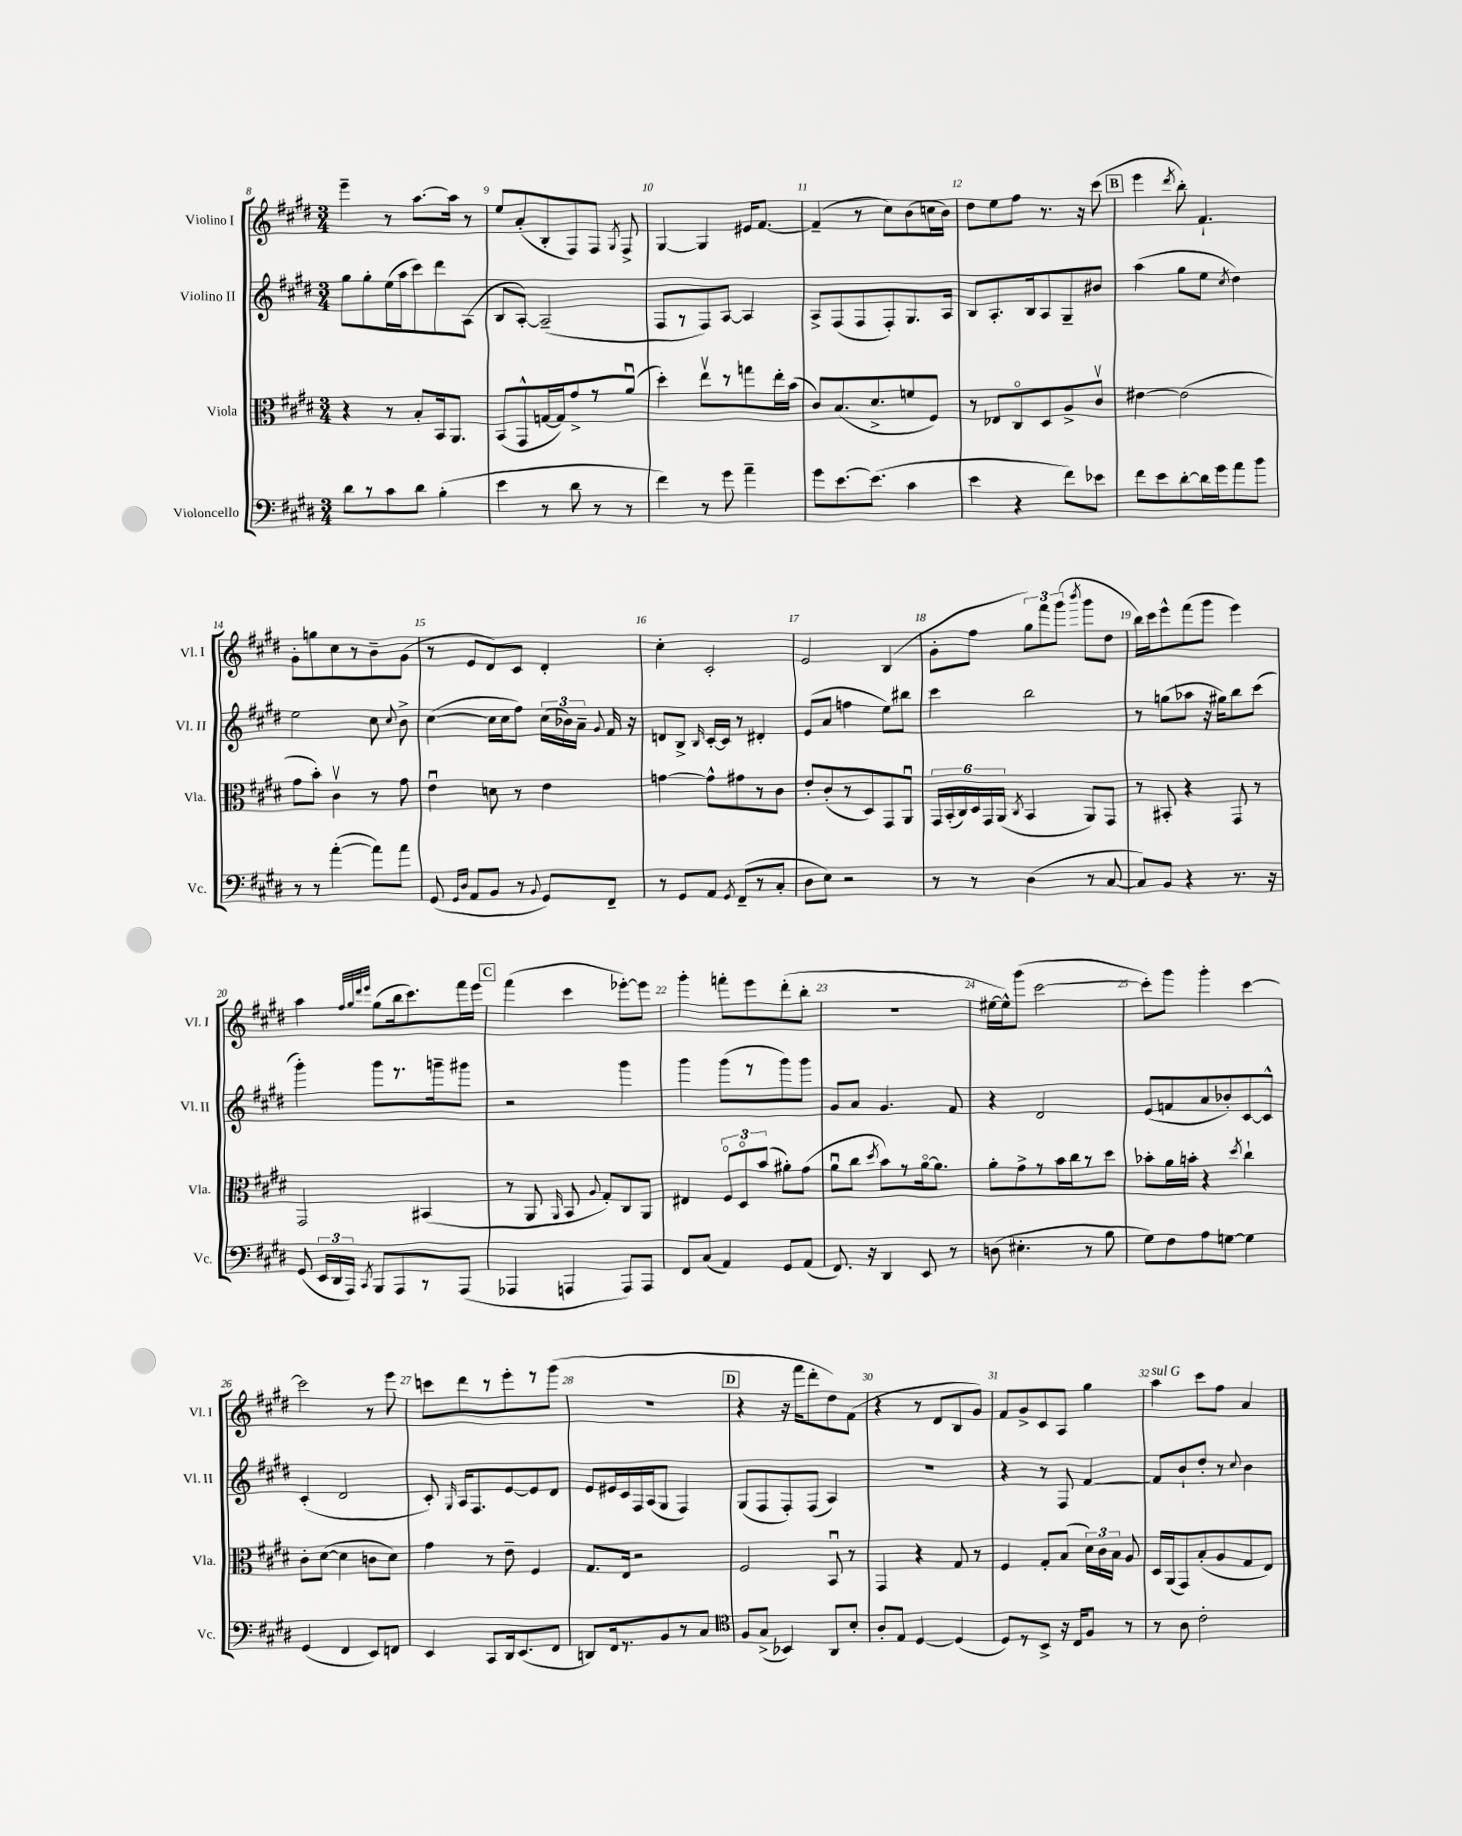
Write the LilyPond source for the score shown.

<<
\new StaffGroup <<
\new Staff = "s0" \with { instrumentName = "Violino I" shortInstrumentName = "Vl. I" } {
    \clef treble \key e \major \numericTimeSignature \time 3/4
    \autoBeamOff e'''4-- r8 a''8.[~ a''16] r8 |
    e''8[ a'8-.( b8-. fis8) fis8] \acciaccatura { gis8 } fis8-> |
    gis4~ gis4 eis'16[ fis'8.]~ |
    fis'4--( r8 cis''8[) b'8( c''16 b'16]) |
    dis''8[ e''8 fis''8] r8. r16 cis'''8( |
    \mark \markup { \box "B" } e'''4 \acciaccatura { dis'''8 } b''8-.) fis'4.-! |
    gis'8[-. g''8 cis''8 r8 b'8-- gis'8]( |
    r8 e'8[ dis'8) cis'8] dis'4-. |
    cis''4-. cis'2-. |
    e'2 b4( |
    gis'8[-. fis''8] \tuplet 3/2 { gis''8[) fis'''8 gis'''8]( } \acciaccatura { b'''8 } gis'''8[ dis''8] |
    b''16[) cis'''16 e'''8-^ fis'''8( gis'''8] e'''4) |
    a''4 \grace { fis''32[ gis''32 dis'''32 e'''32] } gis''8[( b''16 cis'''8.) fis'''16 e'''16] |
    \mark \markup { \box "C" } fis'''4( cis'''4 ees'''8[~-.) ees'''8] |
    gis'''4-. f'''8[-. e'''8 dis'''8-.( b''8]-. |
    R2. |
    eis''16[~ eis''16-^) gis'''8]( cis'''2~ |
    cis'''8[-.) gis'''8] gis'''4-. cis'''4~ |
    cis'''2 r8 e'''8 |
    c'''8[ dis'''8 r8 e'''8-. r8 gis'''8]( |
    R2. |
    \mark \markup { \box "D" } r4 r16 fis'''16[ dis'''8-. dis''8) fis'8]( |
    r4 r8 dis'8[ b8 gis'8]) |
    fis'8[ gis'8-> cis'8 a8] gis''4 |
    a''4^\markup { \italic "sul G" } cis'''8[ fis''8] a'4 \bar "|." |
}
\new Staff = "s1" \with { instrumentName = "Violino II" shortInstrumentName = "Vl. II" } {
    \clef treble \key e \major \numericTimeSignature \time 3/4
    \autoBeamOff gis''8[ gis''8-. e''16( a''16 cis'''8) dis'''8 a8]( |
    b8[ a8]~-.) a2--( |
    fis8[ r8 fis8) a8]~ a4 |
    a8[-> fis8( fis8 fis8-.) gis8. a16] |
    b8[ a8.-. b16 a8 gis8-- bis'8] |
    \mark \markup { \box "B" } a''4( gis''8[ e''8] \acciaccatura { cis''8 } dis''4) |
    e''2 cis''8 \appoggiatura { cis''8 } b'8-> |
    cis''4~( cis''16[ cis''16 fis''8]) \tuplet 3/2 { cis''16[( bes'16) a'16]-- } \appoggiatura { gis'8 } fis'16 r16 |
    d'8[ b8]-> \grace { b16 } cis'16[~-. cis'16] r8 dis'4-. |
    e'8[( a'8] f''4 e''8[) bis''8] |
    cis'''4 b''2 |
    r8 g''8[( aes''8] r16 gis''16[) b''8 cis'''8]( |
    gis'''4-.) gis'''8[ r8. g'''16-- gis'''8] |
    \mark \markup { \box "C" } r2 gis'''4 |
    gis'''4 gis'''8[( r8 gis'''8) gis'''8] |
    gis'8[ a'8] gis'4. fis'8 |
    r4 dis'2 |
    e'8[( f'8 a'8 bes'8-.) cis'8~ cis'8]-^ |
    cis'4-.( dis'2 |
    cis'8-.) \grace { gis16 } a16[ fis8. e'8~ e'8 dis'8] |
    e'8[ eis'16 cis'16 fis16 a16( gis8] fis4) |
    \mark \markup { \box "D" } gis8[( fis8 fis8-.) fis8]( a4) |
    R2. |
    r4 r8 fis8 fis'4~ |
    fis'8[ b'8-! dis''8]-. r8 \appoggiatura { cis''8 } b'4 \bar "|." |
}
\new Staff = "s2" \with { instrumentName = "Viola" shortInstrumentName = "Vla." } {
    \clef alto \key e \major \numericTimeSignature \time 3/4
    \autoBeamOff r4 r8 b8[-. b,16 a,8.] |
    b,8[( gis,8-^ g16~ g16) gis'8-> r8 a'8]\downbow( |
    dis''4-.) e''8[\upbow r8 g''8 e''16-. b'16]( |
    cis'8[) b8.( dis'8.-> f'8 fis8]) |
    r8 ees8[ cis8\flageolet dis8 a8-> cis'8]\upbow |
    \mark \markup { \box "B" } eis'4~ eis'2( |
    gis'8[ b'8]-.) cis'4\upbow r8 gis'8 |
    e'4\downbow d'8 r8 e'4 |
    g'4~ g'8[-^ gis'8 r8 cis'8] |
    e'8[-. cis'8-.( r8 dis8) gis,8 a,8]\downbow |
    \tuplet 6/4 { gis,16[ b,16-.( cis16) dis16 gis,16 a,16]( } \acciaccatura { cis8 } b,4 a,8[) gis,8] |
    r8 bis,8-. r4 gis,8 r8 |
    gis,2 bis,4( |
    \mark \markup { \box "C" } r8 a,8 \grace { a,16 } b,8 \appoggiatura { a8 } gis8[-.) cis8 a,8] |
    eis4 \tuplet 3/2 { fis8[\flageolet dis8\flageolet b'8]( } ais'8[-.) gis'8]( |
    a'8[\downbow cis''8] \acciaccatura { dis''8 } b'8[) r8 a'16~\flageolet a'8.] |
    a'8[-. gis'8-> r8 b'16 cis''16 r8 dis''8] |
    bes'8[-. a'16 b'16]-. r4 \acciaccatura { dis''8 } cis''4-! |
    cis'8[-. dis'8]~( dis'4 c'8[ dis'8]) |
    gis'4 r8 e'8-- fis4 |
    gis8.[ e16] r2 |
    \mark \markup { \box "D" } fis2 b,8\downbow r8 |
    gis,4 r4 gis8 r8 |
    fis4 gis8[-. b8]( \tuplet 3/2 { dis'16[) cis'16 b16] } a8 |
    dis16[ a,16( gis,8) b8-.( a8 gis8 e8]) \bar "|." |
}
\new Staff = "s3" \with { instrumentName = "Violoncello" shortInstrumentName = "Vc." } {
    \clef bass \key e \major \numericTimeSignature \time 3/4
    \autoBeamOff dis'8[ r8 cis'8 dis'8] b4-.( |
    e'4 r8 dis'8 r8 r8 |
    fis'4) r8 gis'8 a'4-- |
    gis'8[ e'8.~ e'8.]( cis'4 |
    e'4 r4 fis'8[) ees'8] |
    \mark \markup { \box "B" } fis'8[ e'8 dis'8~-. dis'16 gis'16 a'8 b'8] |
    r8 r8 a'4~-.( a'8[) a'8] |
    gis,8( \grace { gis,16[ dis16] } a,8[ b,8] r8 \appoggiatura { b,8 } gis,8[) fis,8]-- |
    r8 gis,8[ a,8] \acciaccatura { gis,8 } fis,8[--( r8 cis8]-. |
    dis8[ e8]) r2 |
    r8 r8 dis4( r8 cis8~ |
    cis8[) b,8] r4 r8. r16 |
    gis,8( \tuplet 3/2 { e,16[ dis,16 a,,16]) } \acciaccatura { cis,8 } b,,8[ a,,8 r8 a,,8]( |
    \mark \markup { \box "C" } aes,,4 a,,4 a,,8[) a,,8] |
    fis,8[ cis8]( a,4) gis,8[ a,8]( |
    fis,8.) r16 dis,4 e,8 r8 |
    d8( eis4.-. r8 b8 |
    gis8[) fis8 a8 g8]~ g4 |
    gis,4( fis,4 e,8[) f,8] |
    e,4 cis,8[ dis,16 e,8.( fis,8] |
    d,8[) fis,16 r8. b,8 r8 cis8] |
    \mark \markup { \box "D" } \clef tenor fis8[ gis8]->( bes,4) a,8[ b8]-. |
    a8[-. e8] dis4~ dis4( |
    dis8[) r8 b,8]-> r16 cis16[ fis8] r8 |
    r8 a8 cis'2-. \bar "|." |
}
>>
>>
\layout { \context { \Score currentBarNumber = #8 \override BarNumber.break-visibility = ##(#f #t #t) barNumberVisibility = #all-bar-numbers-visible } }
